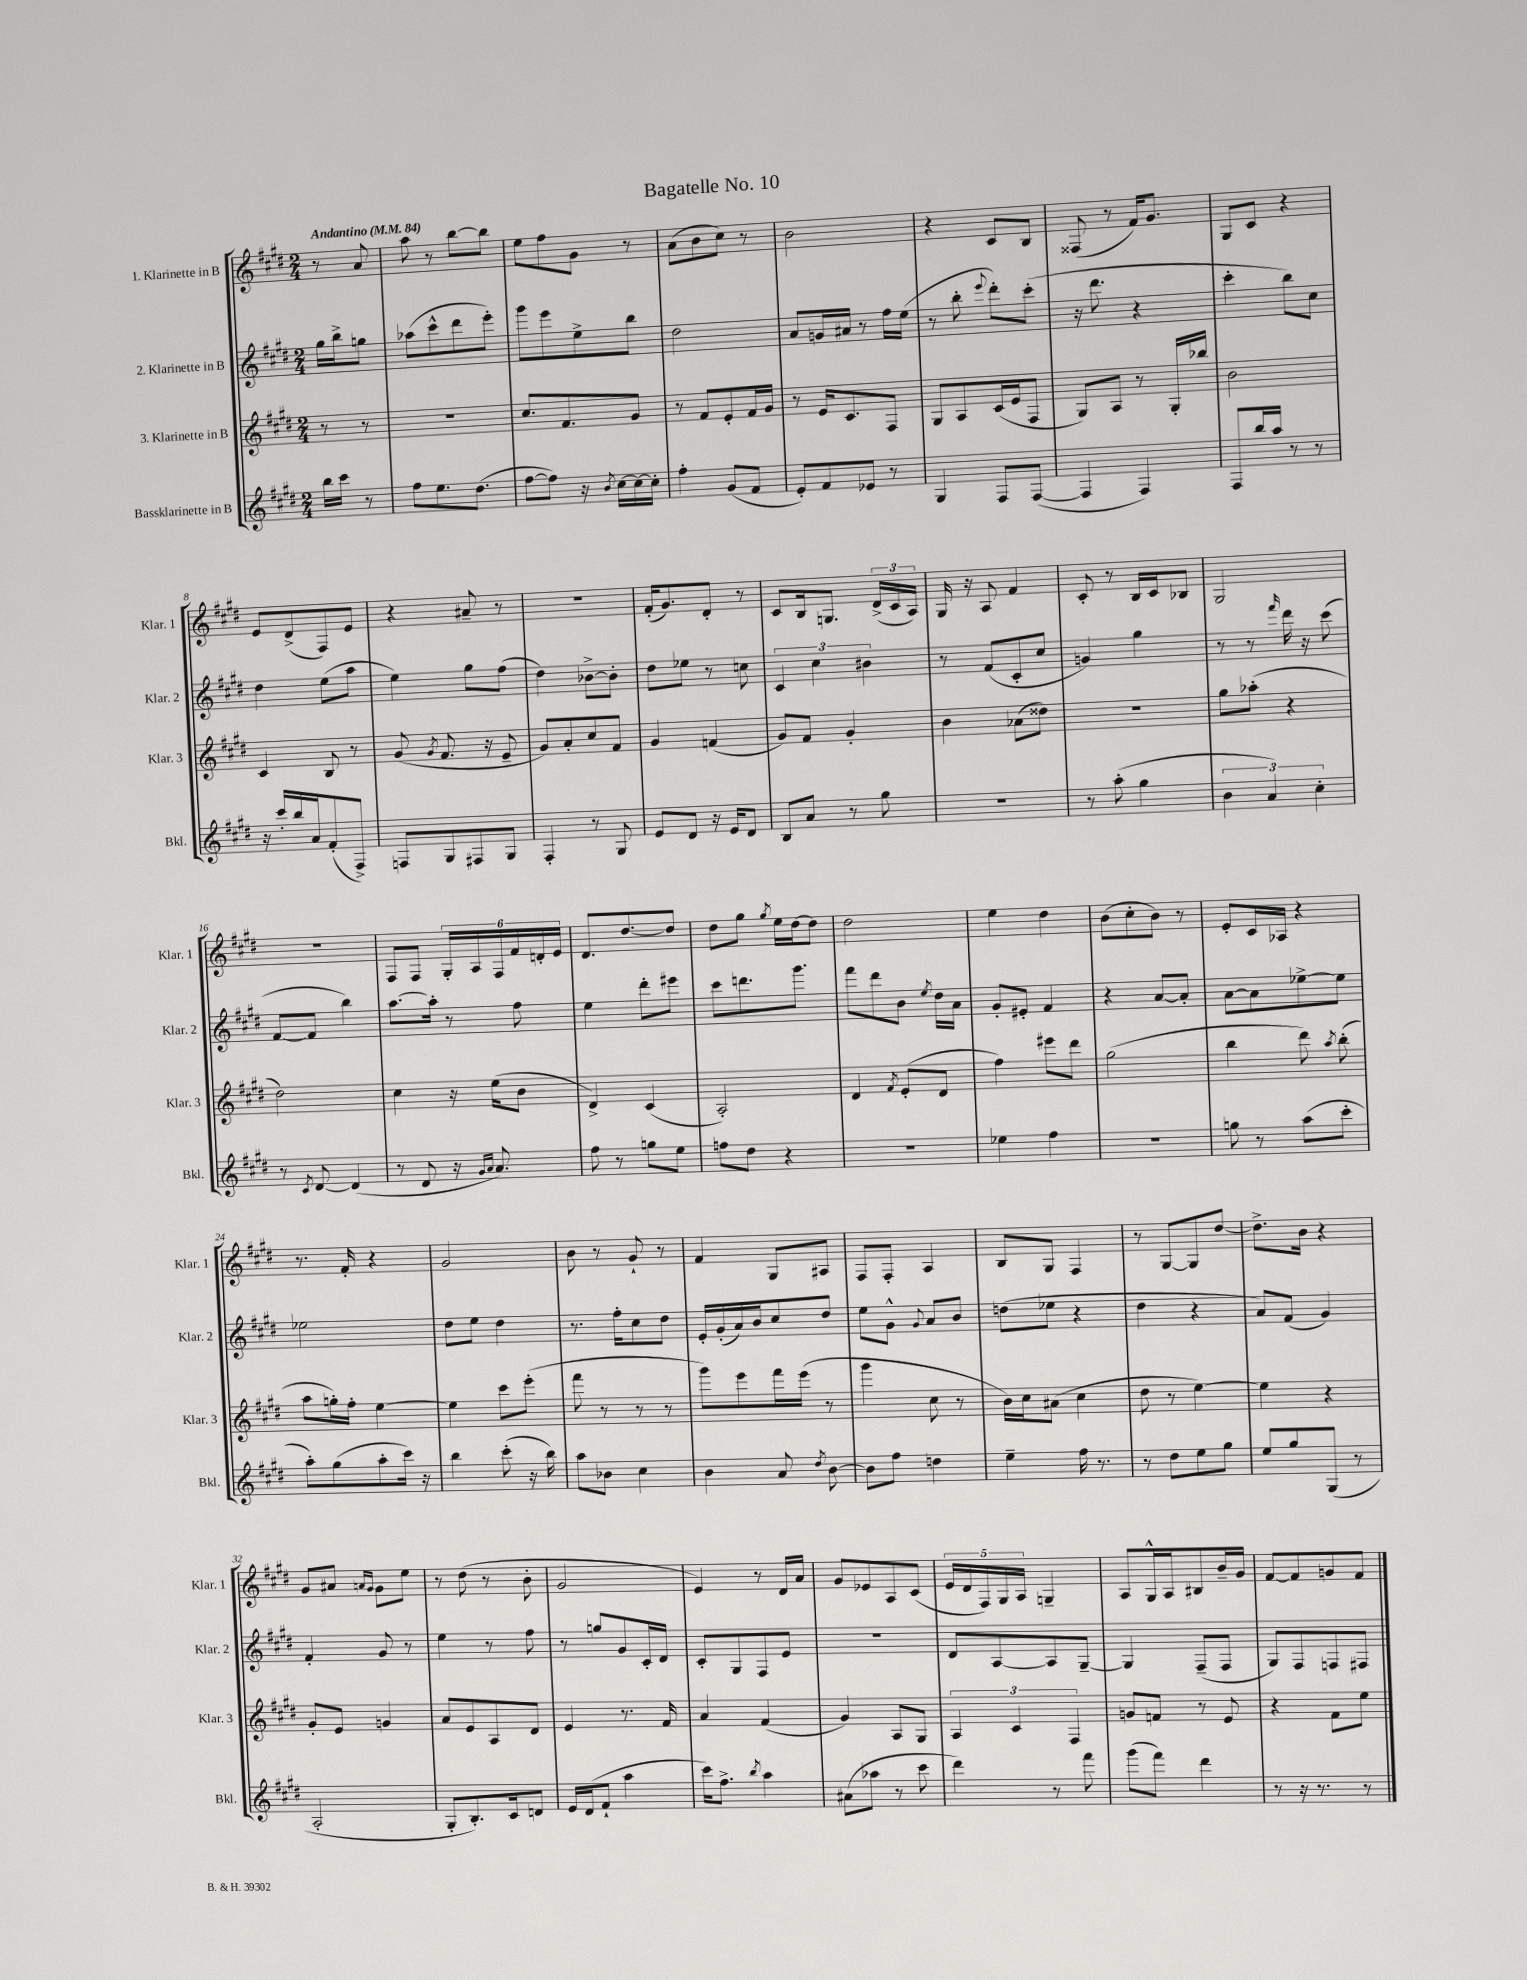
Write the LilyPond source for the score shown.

\header { title = "Bagatelle No. 10" }
<<
\new StaffGroup <<
\new Staff = "s0" \with { instrumentName = "1. Klarinette in B" shortInstrumentName = "Klar. 1" } {
    \clef treble \key e \major \numericTimeSignature \time 2/4 \partial 4 \tempo "Andantino" 4 = 84
    \autoBeamOff r8 a'8 |
    a''8 r8 b''8[~ b''8] |
    e''8[ fis''8 gis'8] r8 |
    a'8[( b'8 cis''8]) r8 |
    b'2 |
    r4 cis'8[ b8] |
    fisis8( r8 fis'16[) gis'8.] |
    gis8[ cis'8] r4 |
    e'8[ dis'8->( fis8) e'8] |
    r4 ais'8-- r8 |
    R2 |
    fis'16[-.( gis'8.) dis'8]-. r8 |
    cis'8[ b16 g8.] \tuplet 3/2 { dis'16[->( cis'16 a16]) } |
    gis16 r16 a8 fis'4 |
    cis'8-. r8 b16[ cis'16 bes8] |
    gis2 |
    R2 |
    fis8[ fis8] \tuplet 6/4 { gis16[-. a16 fis16 fis'16 d'16-. e'16] } |
    dis'8.[ dis''8.~ dis''8] |
    dis''8[ gis''8] \acciaccatura { gis''8 } e''16[ dis''16~ dis''8] |
    dis''2 |
    e''4 dis''4 |
    b'8[( cis''8-. b'8]) r8 |
    e'8[-. cis'16 aes16] r4 |
    r8. fis'16-. r4 |
    gis'2 |
    b'8 r8 gis'8-! r8 |
    fis'4 gis8[ ais8] |
    fis8[ fis8]-. a4 |
    b8[ gis8] fis4 |
    r8 gis8[~ gis8 dis''8]~ |
    dis''8.[-> b'16] r4 |
    gis'8[ ais'8] \grace { a'16[ gis'16] } gis'8[ e''8] |
    r8 dis''8( r8 b'8-. |
    gis'2 |
    e'4) r8 dis'16[ a'16] |
    gis'8[ ees'8 a8 cis'8]( |
    \tuplet 5/4 { e'16[ dis'16 fis16) gis16 a16] } g4-- |
    a8[ gis16-^ a16 bis8 b'16-- gis'16] |
    fis'8[~ fis'8 g'8 fis'8] \bar "|." |
}
\new Staff = "s1" \with { instrumentName = "2. Klarinette in B" shortInstrumentName = "Klar. 2" } {
    \clef treble \key e \major \numericTimeSignature \time 2/4 \partial 4
    \autoBeamOff gis''16[ b''16-> g''8] |
    aes''8[( cis'''8-^ dis'''8 e'''8]-.) |
    gis'''8[ e'''8 e''8-> b''8] |
    dis''2 |
    a'8[ g'16 ais'16] r8 fis''16[ e''16]( |
    r8 b''8-. \appoggiatura { e'''8 } dis'''8[-.) cis'''8]-.( |
    r16 dis'''8. r4 |
    cis'''4-. b''8[) cis''8] |
    dis''4 e''8[( a''8] |
    e''4) gis''8[ fis''8]( |
    dis''4) bes'8[~-> bes'8]-. |
    dis''8[ ees''8] r8 c''8 |
    \tuplet 3/2 { cis'4 cis''4 bis'4 } |
    r8 fis'8[( cis'8-. cis''8] |
    g'4) gis''4 |
    r8 r8 \grace { fis'''16 } dis'''16 r16 cis'''8( |
    fis'8[~ fis'8] b''4) |
    a''8.[~ a''16]-. r8 fis''8 |
    e''4 dis'''8[-. eis'''8] |
    cis'''8[ d'''8. gis'''8.] |
    fis'''8[ dis'''8 b'8] \acciaccatura { e''8 } dis''16[ a'16] |
    gis'8[-. eis'8]-. fis'4 |
    r4 a'8[~ a'8]-. |
    a'8[~ a'8 ees''8~-> ees''8] |
    ees''2 |
    dis''8[ e''8] dis''4 |
    r8. fis''16[-. cis''8 dis''8] |
    e'16[-. gis'16-.( a'16) b'16 cis''8 dis''8] |
    e''8[ gis'8]-^ \appoggiatura { gis'8 } a'8[ b'8] |
    d''8[( ees''8] r4 |
    dis''4 r4 |
    a'8[) fis'8]( gis'4) |
    fis'4-. gis'8 r8 |
    e''4 r8 fis''8 |
    r8 g''8[ gis'8 cis'16-. dis'16] |
    cis'8[-. gis8 fis8 e'8] |
    R2 |
    dis'8[ a8~ a8 gis8]~-- |
    gis4 fis8[--( fis8] |
    gis8[) fis8 f8 fis8] \bar "|." |
}
\new Staff = "s2" \with { instrumentName = "3. Klarinette in B" shortInstrumentName = "Klar. 3" } {
    \clef treble \key e \major \numericTimeSignature \time 2/4 \partial 4
    \autoBeamOff r8 r8 |
    r2 |
    cis''8.[ fis'8. gis'8] |
    r8 fis'8[ e'8-. fis'16 gis'16] |
    r8 e'16[ cis'8. fis8] |
    gis8[ a8 cis'16( e'16 fis8] |
    gis8[) a8] r8 gis16[-. bes''16] |
    b'2 |
    cis'4 b8 r8 |
    gis'8( \acciaccatura { gis'8 } fis'8. r16 e'8-- |
    gis'8[) a'8-. cis''8 fis'8] |
    gis'4 f'4( |
    gis'8[) fis'8] gis'4-. |
    b'4 aes'8[( disis''8]) |
    r2 |
    gis''8[ aes''8]-.( r4 |
    dis''2) |
    cis''4 r16 e''16[( b'8] |
    dis'4->) cis'4( |
    a2-.) |
    dis'4 \acciaccatura { fis'8 } e'8[-.( dis'8] |
    fis''4) eis'''8[ dis'''8] |
    gis''2( |
    b''4 dis'''8) \acciaccatura { a''8 } b''8-.( |
    a''8[ g''16-.) fis''16]-. e''4~ |
    e''4 cis'''8[ e'''8]-.( |
    fis'''8 r8 r8 r8 |
    gis'''8[) e'''8 fis'''16 e'''16]( r8 |
    gis'''4 cis''8 r8 |
    b'16[) cis''16 ais'8]( cis''4 |
    dis''8 r8 e''4~) |
    e''4 r4 |
    gis'8[-. e'8] g'4 |
    a'8[ e'8 a8 dis'8] |
    e'4 r8. fis'16 |
    a'4 fis'4( |
    gis'4) a8[ gis8] |
    \tuplet 3/2 { a4 cis'4 fis4 } |
    g'8[ f'8] r8 e'8 |
    r4 fis'8[ e''8] \bar "|." |
}
\new Staff = "s3" \with { instrumentName = "Bassklarinette in B" shortInstrumentName = "Bkl." } {
    \clef treble \key e \major \numericTimeSignature \time 2/4 \partial 4
    \autoBeamOff b''16[ cis'''16] r8 |
    fis''8[ e''8. dis''8.]( |
    fis''8[~ fis''8]) r16 \acciaccatura { b'8 } cis''16[~ cis''16~ cis''16]-. |
    fis''4-. gis'8[( fis'8] |
    e'8[-.) fis'8 ees'8] r8 |
    gis4 fis8[ fis8]~( |
    fis4 fis4) |
    fis8[ b''16 a''16] r8 r8 |
    r16 cis'''16[-. b''16 a'16 fis'8-.( fis8]->) |
    f8[ gis8 fis8 gis8] |
    fis4-. r8 gis8 |
    e'8[ dis'8] r16 e'16[ dis'8] |
    b8[ a'8] r8 gis''8 |
    R2 |
    r8 a''8-.( gis''4 |
    \tuplet 3/2 { b'4 a'4) cis''4-. } |
    r8 \acciaccatura { cis'8 } dis'8~ dis'4( |
    r8 dis'8 r16 \grace { gis'16[ a'16] } a'8.) |
    fis''8 r8 g''8[ e''8] |
    f''8[ dis''8] r4 |
    R2 |
    ees''4 fis''4 |
    R2 |
    g''8 r8 a''8[( cis'''8]-. |
    a''8[-.) gis''8( a''8-. cis'''16]) r16 |
    b''4 cis'''8-.( r16 b''16) |
    a''8[ bes'8] cis''4 |
    b'4 a'8 \acciaccatura { dis''8 } b'8~ |
    b'8[ fis''8] d''4 |
    e''4-- fis''16 r8. |
    r8 dis''8[ e''8 gis''8] |
    e''8[ gis''8 gis8]( r8 |
    a2-. |
    gis8[-. b8.-.) cis'16 d'8] |
    e'16[ dis'16( fis'8]-! a''4 |
    cis'''16[) fis''8.]-> \acciaccatura { b''8 } a''4 |
    ais'8[( aes''8] r8 cis'''8 |
    dis'''4) r8 fis'''8 |
    gis'''8[( fis'''8]) dis'''4 |
    r8 r16 r8. r8 \bar "|." |
}
>>
>>
